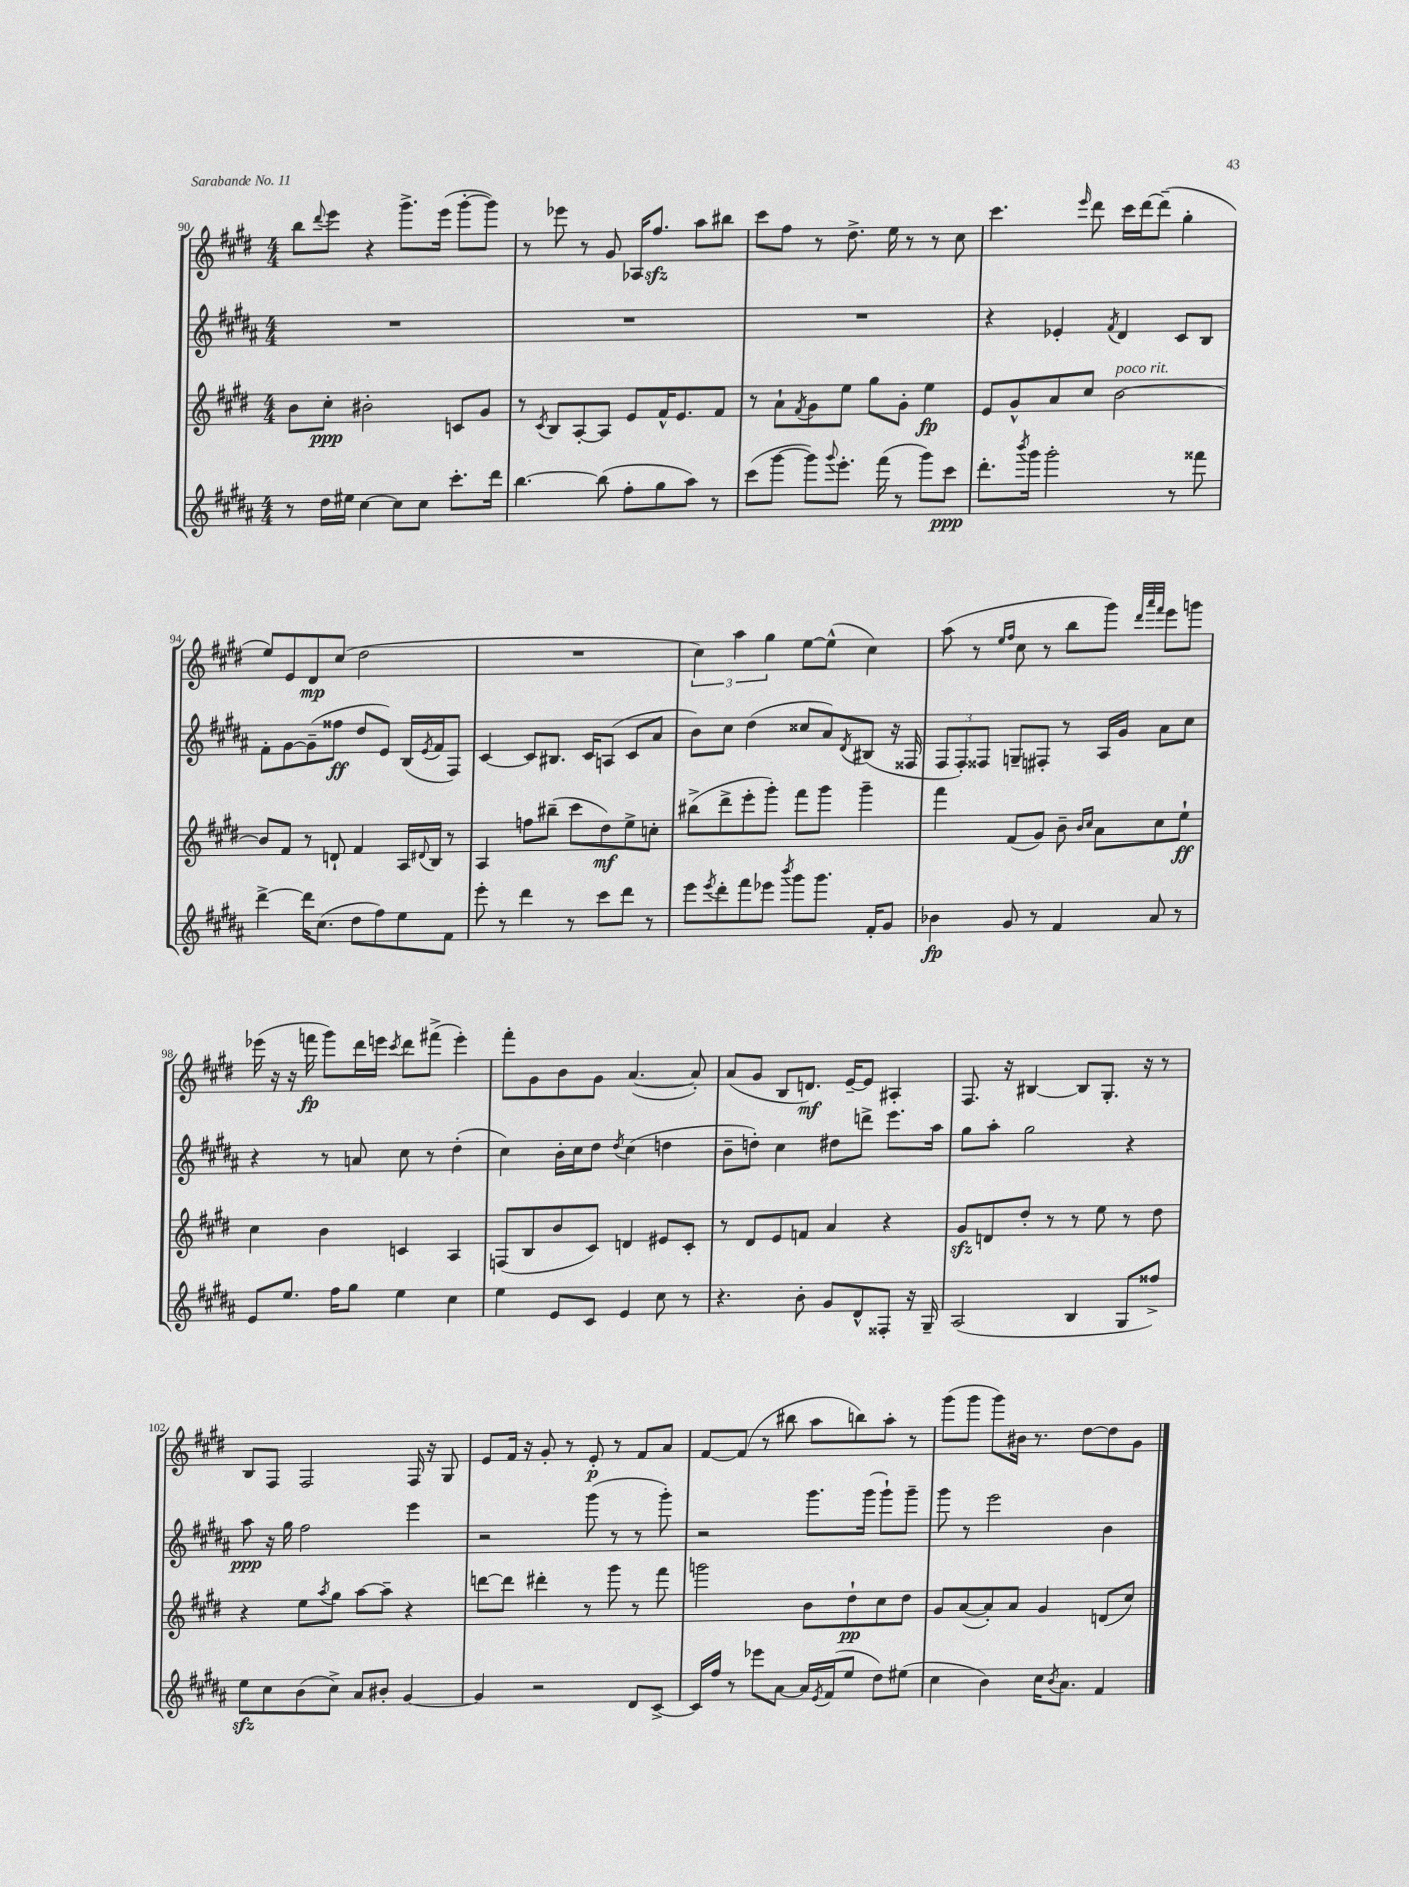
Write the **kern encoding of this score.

**kern	**kern	**kern	**kern
*staff4	*staff3	*staff2	*staff1
*clefG2	*clefG2	*clefG2	*clefG2
*k[f#c#g#d#a#]	*k[f#c#g#d#]	*k[f#c#g#d#a#]	*k[f#c#g#d#]
*M4/4	*M4/4	*M4/4	*M4/4
8r	8b	1r	8bb
.	.	.	8qqddd#
16dd#	8cc#'	.	8eee
16ee#	.	.	.
[4cc#	2b#'	.	4r
8cc#]	.	.	8.ggg#^
8cc#	.	.	.
.	.	.	(16eee
8.ccc#'	8c	.	[8ggg#'
.	8g#	.	8ggg#])
16ddd#	.	.	.
=	=	=	=
[4.bb	8r	1r	8r
.	8qc#	.	.
.	8B	.	8eee-
.	[8A'	.	8r
(8bb]	8A]	.	8g#
8ff#'	8e	.	16A-
.	.	.	8.ff#
8gg#	16f#^^	.	.
.	8.e	.	.
8aa#)	.	.	8aa
8r	8f#	.	8bb#
=	=	=	=
(8ccc#	8r	1r	8ccc#
[8ggg#	8a`	.	8ff#
.	8qf#	.	.
8ggg#])	8g#	.	8r
8qqggg#	.	.	.
8.eee'	8ee	.	8.dd#^
.	8gg#	.	.
(16fff#	.	.	16ee
8r	8g#'	.	8r
8ggg#)	4ee	.	8r
8ccc#	.	.	8cc#
=	=	=	=
8.ddd#'	8e	4r	4.ccc#
.	8g#^^	.	.
8qbbb	.	.	.
16ggg#	.	.	.
2ggg#'	8a	4e-'	.
.	.	.	16qqeee
.	8cc#	.	8ddd#
.	.	8qf#	.
.	[2b	4d#	16ccc#
.	.	.	[16ddd#
.	.	.	(8ddd#~]
8r	.	8c#	4gg#'
8fff##	.	8B	.
=	=	=	=
[4ddd#^	8b]	8f#'	8ee)
.	8f#	[8g#	8e
16ddd#]	8r	(8g#~]	8d#
(8.cc#	.	.	.
.	8d`	8ff##	(8cc#
8dd#	4f#	8dd#	2dd#
8ff#)	.	8e)	.
8ee	16A	(16B	.
.	8qqd#	8qe	.
.	16B	16f#	.
8f#	8r	8F#)	.
=	=	=	=
8eee'	4A	[4c#	1r
8r	.	.	.
4ddd#	8ff	8c#]	.
.	(8bb#~	8.B#	.
8r	8ccc#	.	.
.	.	16c#	.
8ccc#	8dd#)	(8A	.
8ddd#	8ee^	8c#	.
8r	8cc'	8a#	.
=	=	=	=
8eee	(8bb#^	8b)	6cc#)
8qeee	.	.	.
8ddd#'	8ddd#^	8cc#	.
.	.	.	6aa
8fff#	8eee'	(4dd#	.
.	.	.	6gg#
8eee-	8ggg#')	.	.
8qbbb	.	.	.
8ggg#	8fff#	8cc##	[8ee
8.ggg#	8ggg#	8a#)	(8ee^^]
.	.	8qd#	.
.	4ggg#~	(8B#	4cc#)
16f#'	.	.	.
8g#	.	16r	.
.	.	16F##	.
=	=	=	=
4b-	4fff#	12F#	(8aa
.	.	12F#')	.
.	.	.	8r
.	.	12F##	.
.	.	.	16qqee
.	.	.	16qqff#
8g#	(8f#	8G~	8cc#
8r	8g#)	8F#'	8r
4f#	8b~	8r	8bb
.	16qqb	.	.
.	16qqcc#	.	.
.	8a	16A#	8ggg#)
.	.	16g#	.
.	.	.	32qqddd#
.	.	.	32qqaaa
.	.	.	32qqfff#
8a#	8cc#	8a#	8eee
8r	8ee`	8cc#	8ggg
=	=	=	=
8e	4cc#	4r	(16eee-
.	.	.	16r
8.ee	.	.	16r
.	.	.	16fff
.	4b	8r	8ggg#)
16ff#	.	.	.
8gg#	.	8a	16ddd#
.	.	.	16eee
.	.	.	8qccc#
4ee	4c	8cc#	8ddd#
.	.	8r	(8fff#^
4cc#	4A	(4dd#'	4eee')
=	=	=	=
4ee	(8F	4cc#)	8fff#'
.	8B	.	8g#
8e	8b	16b'	8b
.	.	16cc#	.
8c#	8c#)	8dd#	8g#
.	.	8qdd#	.
4e	4d	(4cc#	([4.a
8cc#	8e#	4dd	.
8r	8c#'	.	8a'])
=	=	=	=
4.r	8r	8b~	(8a
.	8d#	8dd')	8g#
.	8e	4cc#	8B
8b'	8f	.	8.d)
8g#	4a	8dd#	.
.	.	.	[16e~
8d#^^	.	8ddd^	8e]
8F##'	4r	8.eee	4A#'
16r	.	.	.
16G#~	.	16aa#	.
=	=	=	=
(2A#	8g#	8gg#	8.F#
.	8d	8aa#'	.
.	.	.	16r
.	8dd#'	2gg#	[4B#
.	8r	.	.
4B	8r	.	8B#]
.	8ee	.	8.G#'
8G#	8r	4r	.
.	.	.	16r
8ff##^)	8dd#	.	8r
=	=	=	=
8ee	4r	8aa#	8B
8cc#	.	16r	8F#
.	.	16gg#	.
(8b	8ee	2ff#	2F#
.	8qaa	.	.
8cc#^)	8gg#	.	.
8a#	[8aa	.	.
8b#'	8aa~]	.	.
[4g#	4r	4eee	16F#
.	.	.	16r
.	.	.	8G#
=	=	=	=
4g#]	[8ddd	2r	8e
.	8ddd]	.	16f#
.	.	.	16r
2r	4ddd#'	.	8g#'
.	.	.	8r
.	8r	(8ggg#	8e'
.	8ggg#	8r	8r
8d#	8r	8r	8f#
[8c#^	8fff#	8ggg#')	8a
=	=	=	=
16c#]	2ggg	2r	[8f#
16ff#	.	.	.
8r	.	.	(8f#]
8eee-	.	.	8r
[8a#	.	.	8bb#
16a#]	8b	8.ggg#	8aa
8qe	.	.	.
(16f#	.	.	.
8ee	8dd#`	.	8bb)
.	.	(16ggg#	.
8dd#)	8cc#	8ggg#`)	8aa'
(8ee#	8dd#	8ggg#~	8r
=	=	=	=
4cc#	8g#	8ggg#	(8ggg#
.	([8a	8r	8ggg#
4b)	8a'])	2eee	8ggg#)
.	8a	.	16b#
.	.	.	8.r
16cc#	4g#	.	.
8qb	.	.	.
8.a#	.	.	.
.	.	.	[8dd#
4f#	(8d	4b	8dd#]
.	8cc#)	.	8g#
==	==	==	==
*-	*-	*-	*-
